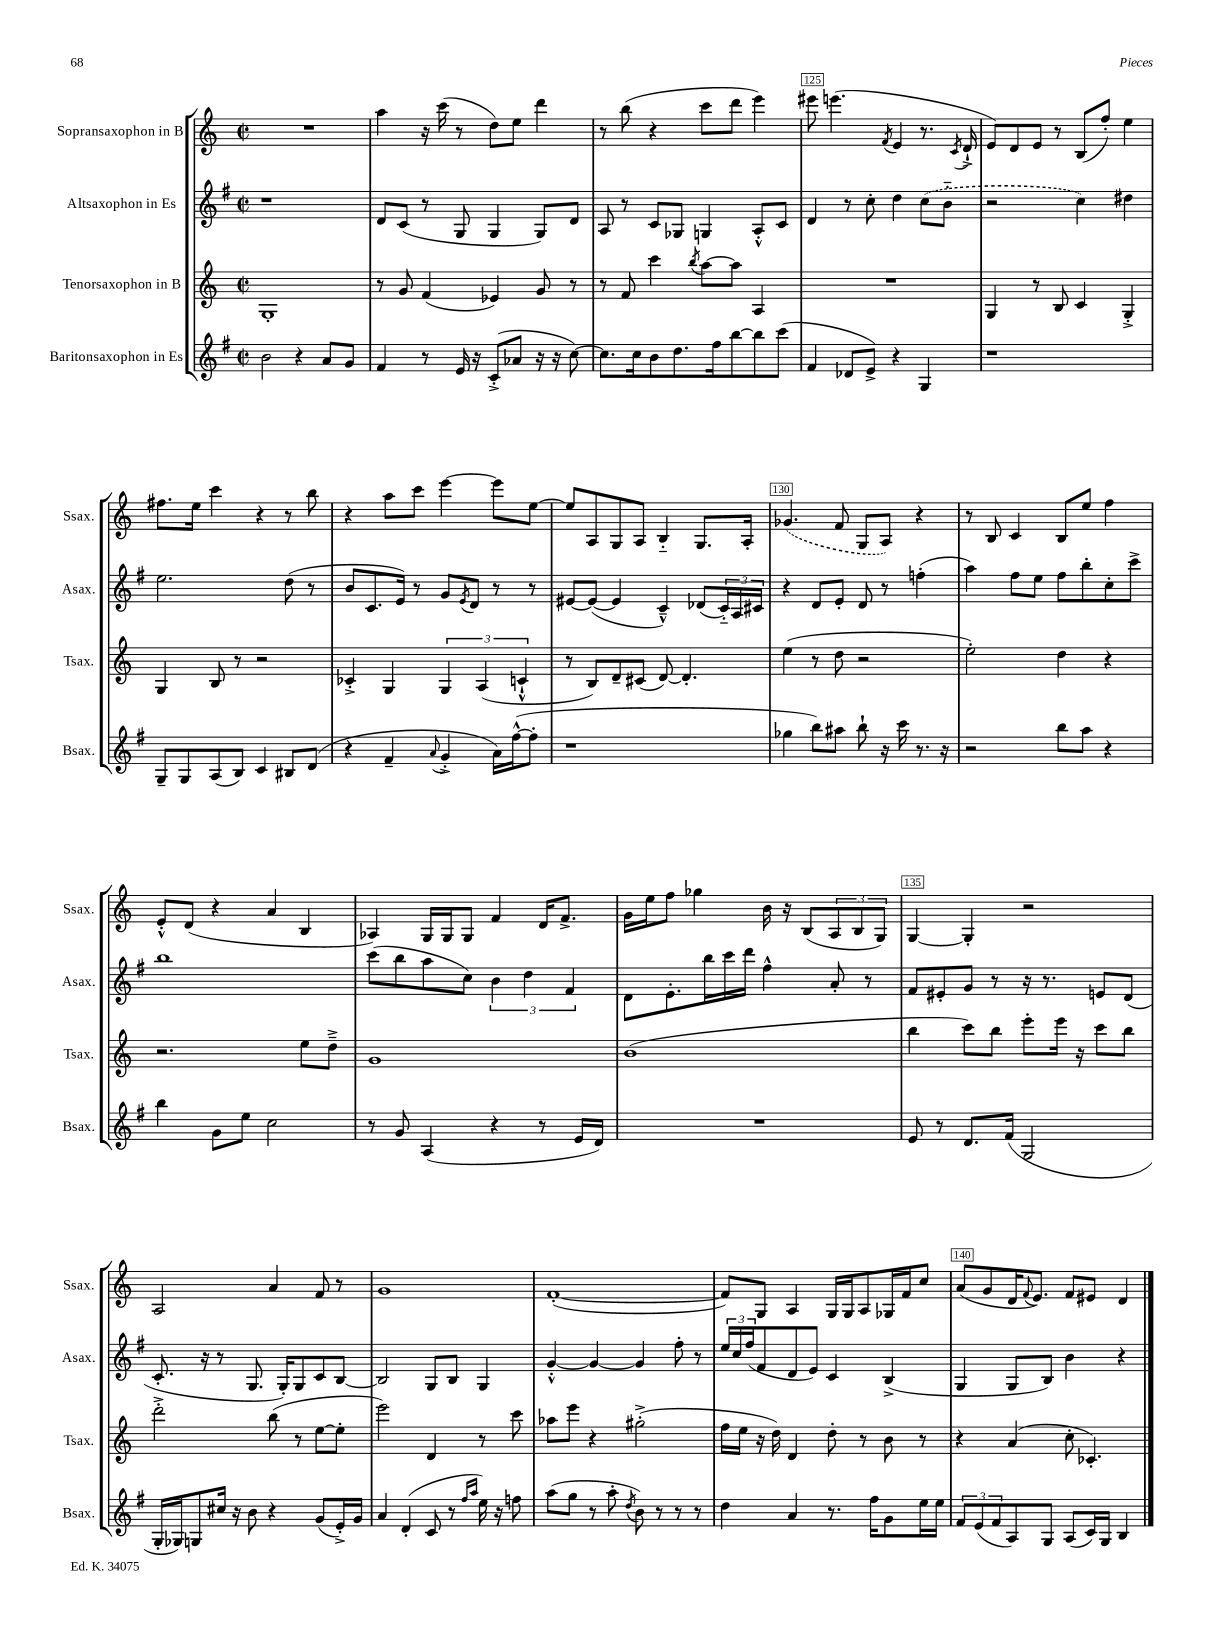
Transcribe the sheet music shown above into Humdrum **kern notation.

**kern	**kern	**kern	**kern
*staff4	*staff3	*staff2	*staff1
*clefG2	*clefG2	*clefG2	*clefG2
*k[f#]	*k[]	*k[f#]	*k[]
*M2/2	*M2/2	*M2/2	*M2/2
*met(c|)	*met(c|)	*met(c|)	*met(c|)
2b	1G'	1r	1r
4r	.	.	.
8a	.	.	.
8g	.	.	.
=	=	=	=
4f#	8r	8d	4aa
.	8g	(8c	.
8r	(4f	8r	16r
.	.	.	(16ccc
16e	.	8G	8r
16r	.	.	.
(8c'^	4e-)	4G	8dd)
8a-	.	.	8ee
16r	8g	8G)	4ddd
16r	.	.	.
[8cc)	8r	8d	.
=	=	=	=
8.cc]	8r	8A	8r
.	8f	8r	(8bb
16cc	.	.	.
8b	4ccc	8c	4r
8.dd	.	8G-	.
.	8qbb	.	.
.	[8aa	4G	8ccc
16ff#	.	.	.
[8bb	8aa]	.	8ddd
8bb]	4A	8A'^^	4eee)
(8ccc	.	8c	.
=	=	=	=
4f#	1r	4d	8eee#
.	.	.	(4.eee
8d-	.	8r	.
8e^)	.	8cc'	.
.	.	.	8qf
4r	.	4dd	4e
4G	.	(8cc	8.r
.	.	8b'~	.
.	.	.	8qc
.	.	.	16d`^
=	=	=	=
1r	4G	2r	8e)
.	.	.	8d
.	8r	.	8e
.	8B	.	8r
.	4c	4cc)	(8B
.	.	.	8ff')
.	4G'^	4dd#	4ee
=	=	=	=
8G~	4G	2.ee	8.ff#
8G	.	.	.
.	.	.	16ee
(8A	8B	.	4ccc
8B)	8r	.	.
4c	2r	.	4r
8B#	.	(8dd	8r
(8d	.	8r	8bb
=	=	=	=
4r	4c-'^	8b	4r
.	.	8.c	.
4f#~	4G	.	8aa
.	.	16e)	.
.	.	8r	8ccc
8qqa	.	.	.
4g'^	6G	8g	[4eee
.	.	8qe	.
.	.	8d	.
.	(6A	.	.
16a)	.	8r	8eee]
([16ff#^^	.	.	.
.	6c`^^	.	.
8ff#']	.	8r	[8ee
=	=	=	=
1r	8r	[8e#	8ee]
.	8B)	(8e#_	8A
.	8d~	4e#]	8G
.	(8c#	.	8A
.	[8d)	4c~^^)	4B'~
.	4.d']	.	.
.	.	(8d-	8.G
.	.	24c'~)	.
.	.	24A	.
.	.	.	16A'
.	.	24c#	.
=	=	=	=
4gg-	(4ee	4r	(4.g-
8bb)	8r	8d	.
8aa#	8dd	8e'	8f
8bb`	2r	8d	8G
16r	.	8r	8A)
16ccc	.	.	.
8.r	.	(4ff'	4r
16r	.	.	.
=	=	=	=
2r	2ee')	4aa)	8r
.	.	.	8B
.	.	8ff#	4c
.	.	8ee	.
8bb	4dd	8ff#	8B
8aa	.	8bb'	8ee
4r	4r	8cc'	4ff
.	.	8ccc^	.
=	=	=	=
4bb	2.r	1bb	8e'^^
.	.	.	(8d
8g	.	.	4r
8ee	.	.	.
2cc	.	.	4a
.	8ee	.	4B
.	8dd~^	.	.
=	=	=	=
8r	1g	(8ccc	4A-)
8g	.	8bb	.
(4A	.	8aa	16G
.	.	.	16G
.	.	8cc)	8G
4r	.	6b	4f
.	.	6dd	.
8r	.	.	16d
.	.	.	8.f^
.	.	6f#	.
16e	.	.	.
16d)	.	.	.
=	=	=	=
1r	(1b	8d	16g
.	.	.	16ee
.	.	8.e'	8ff
.	.	.	4gg-
.	.	16bb	.
.	.	16ccc	.
.	.	16ddd	.
.	.	4ff#^^	16b
.	.	.	16r
.	.	.	(8B
.	.	8a'	12A
.	.	.	12B
.	.	8r	.
.	.	.	12G)
=	=	=	=
8e	4bb	8f#	[4G
8r	.	8e#'	.
8.d	8ccc)	8g	4G']
.	8bb	8r	.
(16f#	.	.	.
2G	8eee'	16r	2r
.	.	8.r	.
.	16eee	.	.
.	16r	.	.
.	8ccc	8e	.
.	8bb	(8d	.
=	=	=	=
16G'	2ddd'^	8.c'	2A
16G-)	.	.	.
8G	.	.	.
.	.	16r	.
16cc#	.	8r	.
16r	.	.	.
8b	.	8.G	.
4r	(8bb	.	4a
.	.	16G')	.
.	8r	8G	.
(8g	[8ee	8c	8f
16e'^)	8ee']	[8B	8r
16g	.	.	.
=	=	=	=
4a	2eee)	2B]	1g
(4d'	.	.	.
8c	4d	8G	.
8r	.	8B	.
16qqff#	.	.	.
16qqaa	.	.	.
16ee)	8r	4G	.
16r	.	.	.
8ff	8ccc	.	.
=	=	=	=
(8aa	8aa-	[4g'^^	([1f'
8gg	8eee	.	.
8r	4r	4g_	.
8aa'	.	.	.
8qdd	.	.	.
8b)	(2gg#'^	4g]	.
8r	.	.	.
8r	.	8ff#'	.
8r	.	8r	.
=	=	=	=
4dd	16ff	24ee	8f])
.	.	24cc	.
.	16ee	.	.
.	.	(24ff#	.
.	16r	8f#	8G
.	16dd)	.	.
4a	4d	8d	4A
.	.	8e)	.
8.r	8dd'	4c	16G
.	.	.	16G
.	8r	.	8A
16ff#	.	.	.
8g	8b	(4B^	16G-
.	.	.	16f
16ee	8r	.	8cc
16ee	.	.	.
=	=	=	=
12f#	4r	4G	(8a
(12e	.	.	.
.	.	.	8g
12f#	.	.	.
8A)	(4a	8G	16d
.	.	.	8qqf
.	.	.	8.e)
8G	.	8B)	.
(8A	8cc'	4b	8f
16c)	4.c-')	.	8e#
16G	.	.	.
4B	.	4r	4d
==	==	==	==
*-	*-	*-	*-
